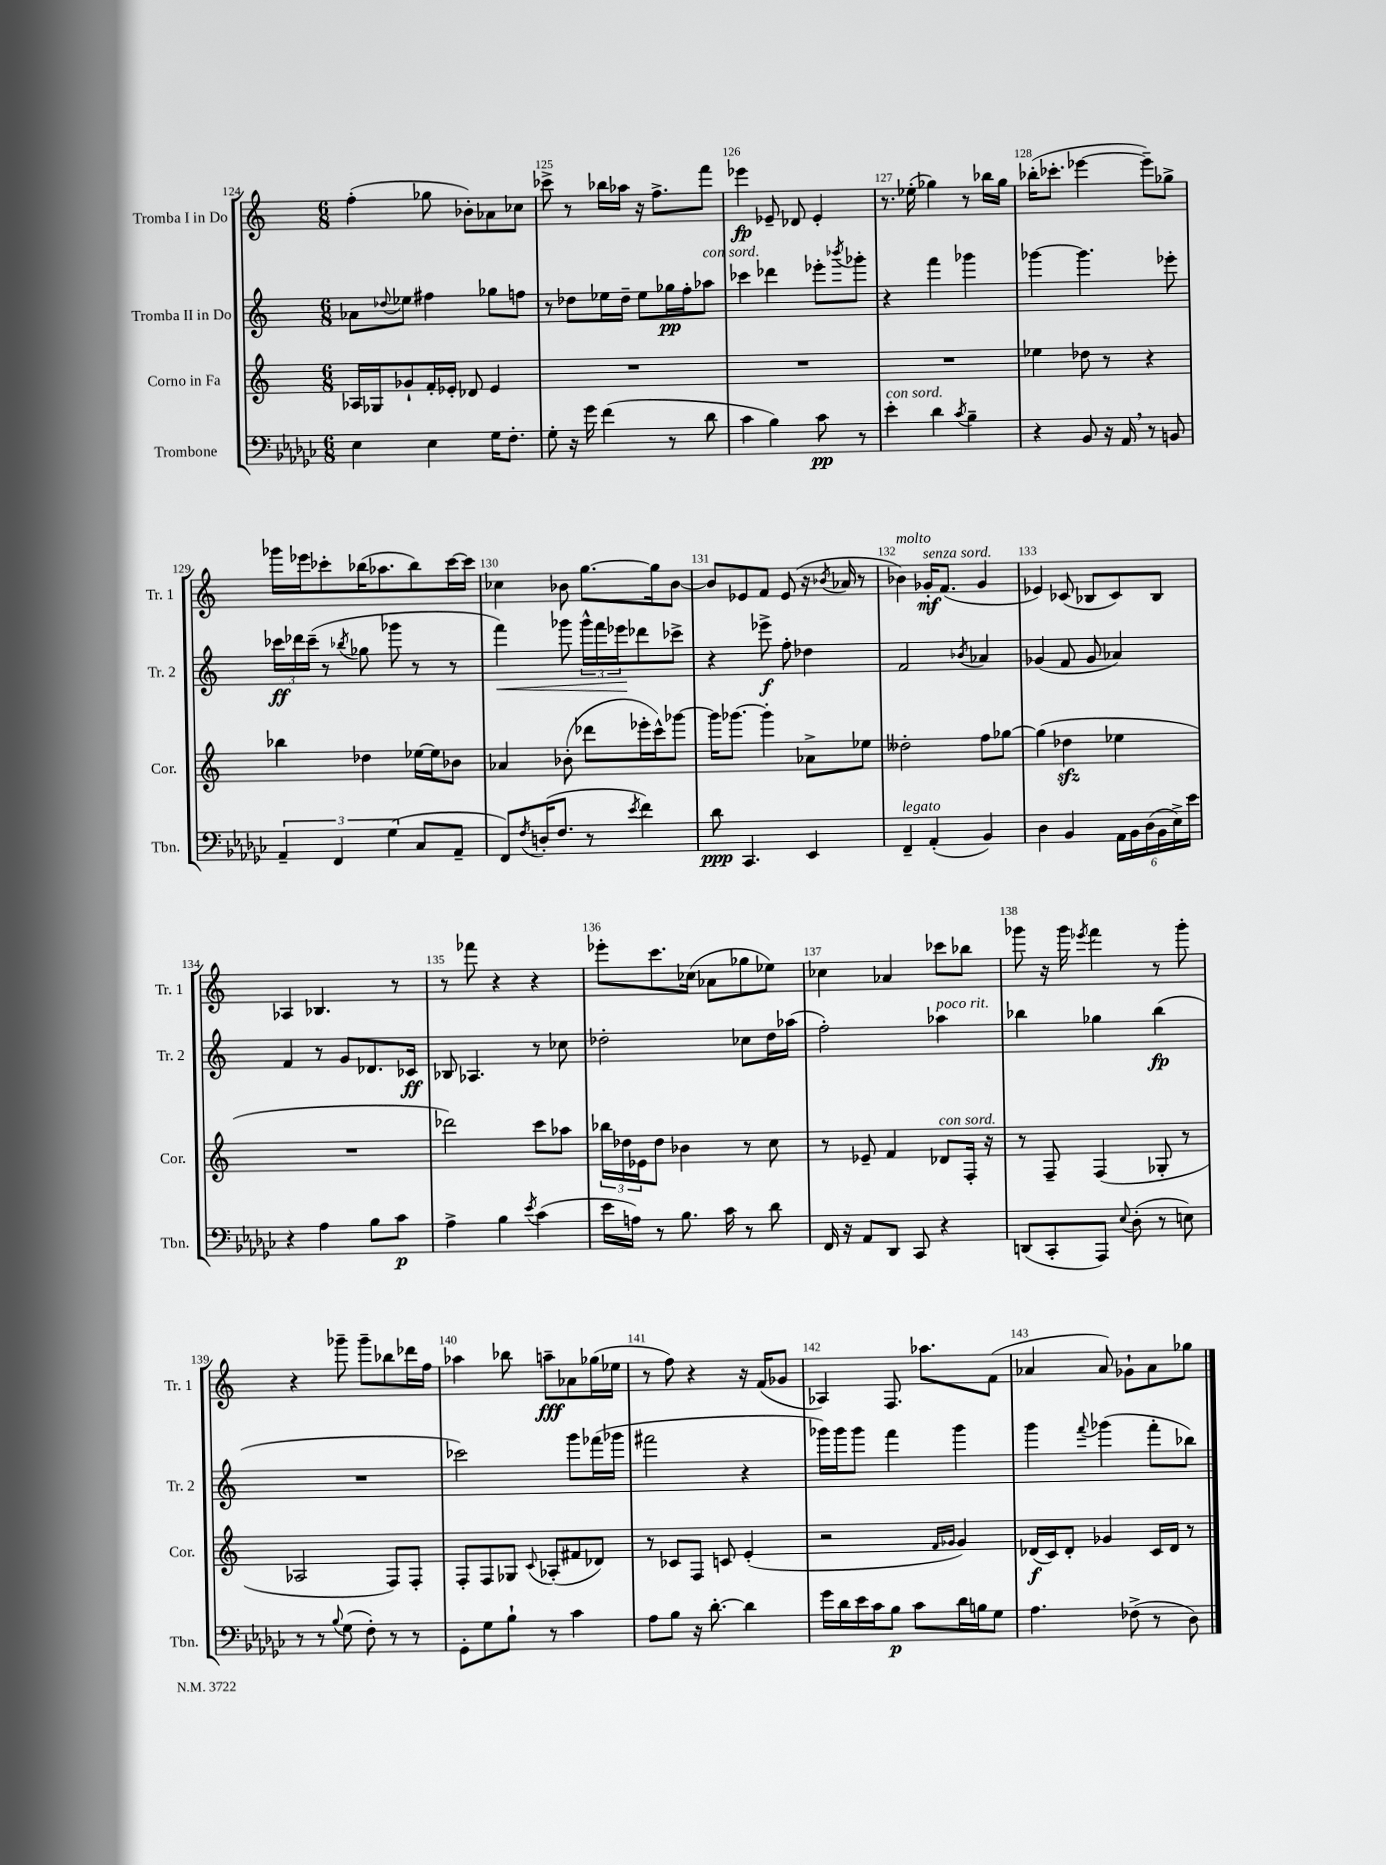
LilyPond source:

<<
\new StaffGroup <<
\new Staff = "s0" \with { instrumentName = "Tromba I in Do" shortInstrumentName = "Tr. 1" } {
    \clef treble \key c \major \numericTimeSignature \time 6/8
    f''4-.( ges''8 bes'8-.) aes'8 ces''8 |
    ces'''8-> r8 bes''16 aes''16 r16 f''8.-> f'''8 |
    ees'''4\fp ees'8-- des'8 ees'4-. |
    r8. ees''16-.( ges''4) r8 bes''16 ges''16 |
    bes''16-.( ces'''8.-. ees'''4~ ees'''8--) ges''8-> |
    ges'''16 ees'''16 ces'''8-. bes''16( aes''8. bes''8) ces'''16~ ces'''16 |
    ces''4 bes'8 g''8.~ g''16 bes'8~ |
    bes'8 ees'8 f'8 ees'8( r16 \acciaccatura { bes'8 } aes'16 r8 |
    bes'4^\markup { \italic "molto" }) ges'16-.\mf^\markup { \italic "senza sord." } f'8.( ges'4 |
    ees'4) ces'8( bes8 ces'8) bes8 |
    aes4 bes4. r8 |
    r8 fes'''8 r4 r4 |
    ees'''8-. c'''8. ces''16( aes'8 ges''8 ees''8) |
    ces''4 aes'4 ces'''8 bes''8 |
    ges'''8 r16 ges'''16 \acciaccatura { ees'''8 } f'''4 r8 ges'''8-. |
    r4 ges'''8-- ges'''8-- bes''8 des'''16 f''16 |
    aes''4 bes''8 a''8--\fff aes'8 ges''16( ees''16 |
    r8 f''8) r4 r16 f'16( ges'8 |
    aes4) f8. aes''8. f'8( |
    aes'4 aes'8) ges'8-! aes'8 ges''8 \bar "|." |
}
\new Staff = "s1" \with { instrumentName = "Tromba II in Do" shortInstrumentName = "Tr. 2" } {
    \clef treble \key c \major \numericTimeSignature \time 6/8
    aes'8 \appoggiatura { des''8 } ees''8 fis''4 ges''8 f''8 |
    r8 des''8 ees''16 des''16-- ees''8 ges''16\pp f''16-. aes''8^\markup { \italic "con sord." } |
    ces'''4 des'''4 ees'''8-. \acciaccatura { bes'''8 } ges'''8-. |
    r4 f'''4 ges'''4 |
    ges'''4~ ges'''4. ees'''8-. |
    \tuplet 3/2 { ces'''16\ff des'''16 ces'''16--( } r8 \acciaccatura { bes''8 } ges''8 ges'''8 r8 r8 |
    f'''4\<) ges'''8 \tuplet 3/2 { ges'''16-^ f'''16 ees'''16\! } des'''8 ces'''8-> |
    r4 ees'''8->\f f''8-. des''4 |
    f'2 \acciaccatura { bes'8 } aes'4 |
    ges'4( f'8 ges'8 aes'4) |
    f'4 r8 g'8 des'8. ces'16\ff |
    bes8 aes4. r8 ces''8 |
    des''2-. ces''8 des''16 aes''16( |
    f''2-.) aes''4^\markup { \italic "poco rit." } |
    bes''4 ges''4 bes''4\fp( |
    R2. |
    ces'''2) g'''8 fes'''16( ges'''16 |
    fis'''2 r4 |
    ges'''16) ges'''16 ges'''8 f'''4 ges'''4 |
    g'''4 \appoggiatura { f'''8 } ges'''4( f'''8-. bes''8) \bar "|." |
}
\new Staff = "s2" \with { instrumentName = "Corno in Fa" shortInstrumentName = "Cor." } {
    \clef treble \key c \major \numericTimeSignature \time 6/8
    aes16 ges16 ges'8-! f'16-. ees'16-. des'8 ees'4 |
    R2. |
    R2. |
    R2. |
    ees''4 des''8 r8 r4 |
    bes''4 des''4 ees''16~ ees''16 bes'8 |
    aes'4 bes'8-.( des'''8 ees'''16-. c'''16-^) ges'''8~ |
    ges'''16 ges'''8.~ ges'''4-. aes'8-> ees''8 |
    deses''2-. f''8 ges''8~ |
    ges''4( des''4\sfz ees''4 |
    R2. |
    des'''2) c'''8 aes''8 |
    \tuplet 3/2 { bes''16 des''16 ees'16 } des''8 bes'4 r8 c''8 |
    r8 ees'8-- f'4 des'8^\markup { \italic "con sord." } f16-. r16 |
    r8 f8-- f4( ges8-. r8 |
    aes2 f8) f8-. |
    f8-. f8 ges8 \appoggiatura { c'8 } aes8-.( fis'8 des'8) |
    r8 ces'8 f8 c'8 e'4-.( |
    r2 \grace { f'16 ges'16 } ges'4) |
    des'16\f( c'16) des'8-. ges'4 c'16 des'16 r8 \bar "|." |
}
\new Staff = "s3" \with { instrumentName = "Trombone" shortInstrumentName = "Tbn." } {
    \clef bass \key ges \major \numericTimeSignature \time 6/8
    ees4 ees4 ges16 f8.-. |
    ges8-. r16 ges'16 f'4( r8 des'8 |
    ces'4 bes4) ces'8\pp r8 |
    ees'4-.^\markup { \italic "con sord." } des'4 \acciaccatura { ces'8 } bes4-- |
    r4 bes,8 r16 aes,16 \breathe r8 b,8 |
    \tuplet 3/2 { aes,4-- f,4 ges4( } ces8 aes,8-- |
    f,8) \acciaccatura { f8 } d16-.( f8. r8 \acciaccatura { ees'8 } f'4) |
    des'8\ppp ces,4. ees,4 |
    f,4--^\markup { \italic "legato" } aes,4-.( bes,4) |
    des4 bes,4 \tuplet 6/4 { aes,16 bes,16 des16( bes,16 ees16->) ees'16 } |
    r4 aes4 bes8 ces'8\p |
    aes4-> bes4 \acciaccatura { ees'8 } ces'4( |
    ees'16 a16) r8 bes8. ces'16 r8 des'8 |
    f,16 r16 aes,8 des,8 ces,8 r4 |
    d,8( ces,8-. aes,,8) \appoggiatura { ees8 } des8-.( r8 e8) |
    r8 r8 \appoggiatura { bes8 } ges8( f8-.) r8 r8 |
    ges,8-. ges8 bes8-! r8 ces'4 |
    aes8 bes8 r16 des'8.~-. des'4 |
    ges'16 des'16 ees'16 ces'16 bes8\p ces'8 des'16 b16 ges8 |
    aes4. fes8->( r8 des8) \bar "|." |
}
>>
>>
\layout { \context { \Score currentBarNumber = #124 \override BarNumber.break-visibility = ##(#f #t #t) barNumberVisibility = #all-bar-numbers-visible } }
